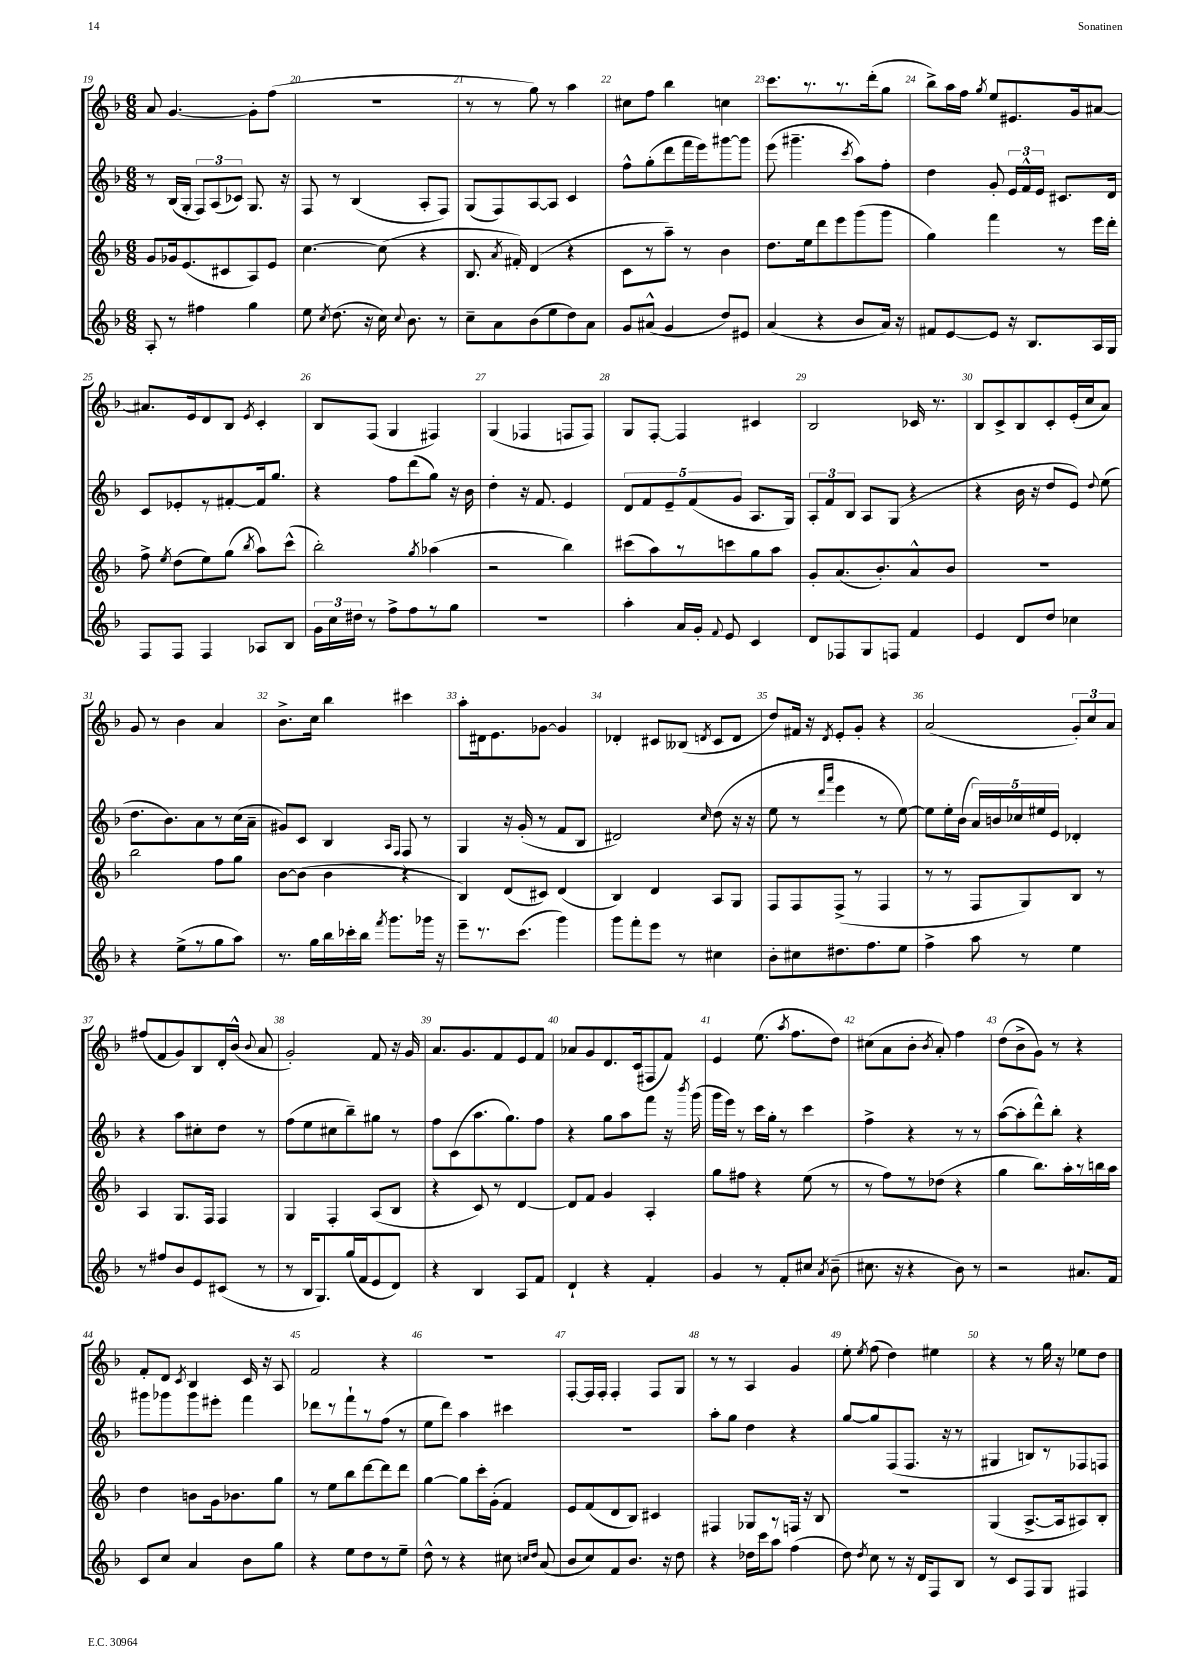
<<
\new StaffGroup <<
\new Staff = "s0" {
    \clef treble \key f \major \numericTimeSignature \time 6/8
    \autoBeamOff a'8 g'4.~ g'8[-. f''8]( |
    R2. |
    r8 r8 g''8) r8 a''4 |
    cis''8[ f''8] bes''4 c''4 |
    c'''8.[ r8. r8. d'''16-.( g''8] |
    bes''8[->) a''16 f''16] \acciaccatura { g''8 } e''8[ eis'8. g'16 ais'8]~ |
    ais'8.[ e'16 d'8 bes8] \acciaccatura { e'8 } c'4-. |
    bes8[ f8]( g4 fis4) |
    g4( fes4 f8[ f8]) |
    g8[ f8]~-. f4 cis'4 |
    bes2 ces'16 r8. |
    bes8[ c'8-> bes8 c'8-. e'16-.( c''16 a'8]) |
    g'8 r8 bes'4 a'4 |
    bes'8.[-> c''16] bes''4 cis'''4 |
    a''8[-. dis'16 e'8. ges'8]~ ges'4 |
    des'4-. cis'8[ beses8]( \acciaccatura { d'8 } cis'8[ d'8] |
    d''8[) fis'16] r16 \acciaccatura { d'8 } e'8[-. g'8]-. r4 |
    a'2( \tuplet 3/2 { g'8[-.) c''8 a'8] } |
    fis''8[( f'8 g'8) bes8 d'16-. bes'16]-^( \appoggiatura { bes'8 } a'8 |
    g'2-.) f'8 r16 g'16 |
    a'8.[ g'8. f'8 e'8 f'8] |
    aes'8[ g'8 d'8. c'16( fis8 f'8]) |
    e'4 e''8.( \acciaccatura { a''8 } f''8.[ d''8]) |
    cis''8[( a'8 bes'8]-. \acciaccatura { bes'8 } a'8-.) f''4 |
    d''8[( bes'8-> g'8]) r8 r4 |
    f'8[-. d'8] \acciaccatura { c'8 } bes4 c'16 r16 a8 |
    f'2 r4 |
    R2. |
    f8[~-. f16 f16]-. f4-. f8[ g8] |
    r8 r8 a4 g'4 |
    e''8-. \acciaccatura { e''8 } f''8( d''4) eis''4 |
    r4 r8 g''16 r16 ees''8[ d''8] \bar "|." |
}
\new Staff = "s1" {
    \clef treble \key f \major \numericTimeSignature \time 6/8
    \autoBeamOff r8 bes16[( g16]-. \tuplet 3/2 { f8[) a8( ces'8]) } g8. r16 |
    f8 r8 bes4( a8[-. f8]) |
    g8[( f8) a8~ a8] c'4 |
    f''8[-^ g''8-.( d'''8 f'''16 e'''16) gis'''8~ gis'''8] |
    e'''8( gis'''4.-- \acciaccatura { c'''8 } a''8[) f''8]-. |
    d''4 g'8-. \tuplet 3/2 { e'16[ f'16-^ e'16] } cis'8.[ d'16] |
    c'8[ ees'8-. r8 fis'8~-. fis'16 g''8.] |
    r4 f''8[ d'''8( g''8]) r16 bes'16 |
    d''4-. r16 f'8. e'4 |
    \tuplet 5/4 { d'8[ f'8 e'8-- f'8( g'8] } a8.[ g16]) |
    \tuplet 3/2 { a8[-. f'8 bes8] } a8[ g8]( r4 |
    r4 bes'16 r16 d''8[ e'8]) \appoggiatura { d''8 } e''8( |
    d''8.[ bes'8.) a'8 r8 c''16( a'16]-- |
    gis'8[) c'8] bes4 \grace { a16[ f16] } f8 r8 |
    g4 r16 g'16-.( r8 f'8[ bes8] |
    dis'2) \grace { c''16 } d''8( r16 r16 |
    e''8 r8 \grace { d'''16[ a'''16] } e'''4 r8 e''8~) |
    e''8[ e''16-. bes'16]( \tuplet 5/4 { a'16[) b'16 ces''16 eis''16 e'16] } des'4-. |
    r4 a''8[ cis''8-. d''8] r8 |
    f''8[( e''8 cis''8 bes''8--) gis''8] r8 |
    f''8[ c'8( a''8. g''8.) f''8] |
    r4 g''8[ a''8 f'''8] r16 \acciaccatura { bes'''8 } g'''16( |
    g'''16[ e'''16]) r8 c'''16[ g''16]-. r8 c'''4 |
    f''4-> r4 r8 r8 |
    a''8[~( a''8-. d'''8-^) bes''8]-. r4 |
    gis'''8[ ges'''8 ges'''8 eis'''8]-. f'''4 |
    des'''8[ r8 f'''8-! r8 f''8]( r8 |
    e''8[ d'''8]) a''4 cis'''4 |
    R2. |
    a''8[-. g''8] d''4 r4 |
    g''8[~ g''8 f8( f8.] r16 r8 |
    gis4 b8[) r8 fes8 f8] \bar "|." |
}
\new Staff = "s2" {
    \clef treble \key f \major \numericTimeSignature \time 6/8
    \autoBeamOff g'8[ ges'16 e'8.( cis'8 a8) e'8] |
    c''4.~ c''8( r4 |
    bes8. \acciaccatura { a'8 } fis'16-.) d'4( r4 |
    c'8[ r8 a''8]--) r8 bes'4 |
    d''8.[ e''16 d'''8 e'''8 g'''8( g'''8] |
    g''4) f'''4 r8 e'''16[ d'''16]-. |
    f''8-> \acciaccatura { e''8 } d''8[( e''8) g''8]( \acciaccatura { bes''8 } a''8[) c'''8]-^( |
    bes''2-.) \acciaccatura { g''8 } aes''4( |
    r2 bes''4) |
    cis'''8[( a''8) r8 c'''8 g''8 a''8] |
    g'8[-. a'8.( bes'8.-.) a'8-^ bes'8] |
    R2. |
    bes''2 f''8[ g''8] |
    bes'8[~ bes'8]( bes'4 r4 |
    bes4) d'8[( cis'8]) d'4( |
    bes4) d'4 a8[ g8] |
    f8[ f8 f8]->( r8 f4 |
    r8 r8 f8[ g8) bes8] r8 |
    a4 g8.[ f16] f4 |
    g4 f4-. a8[( bes8] |
    r4 c'8) r8 d'4~ |
    d'8[ f'8] g'4 a4-. |
    g''8[ fis''8] r4 e''8( r8 |
    r8 f''8[) r8 des''8]( r4 |
    g''4 bes''8.[) a''16-. r8 b''16 a''16] |
    d''4 b'8[ g'16 bes'8. g''8] |
    r8 e''8[ bes''8 d'''8~ d'''8 d'''8] |
    g''4~ g''8[ c'''16-. g'16]-.( f'4) |
    e'8[ f'8( d'8 bes8]) cis'4 |
    fis4 ges8[ r8 f16] r16 bes8 |
    R2. |
    g4( a8.[~-> a16 ais8) bes8]-. \bar "|." |
}
\new Staff = "s3" {
    \clef treble \key f \major \numericTimeSignature \time 6/8
    \autoBeamOff a8-. r8 fis''4 g''4 |
    e''8 \acciaccatura { c''8 } d''8.( r16 c''16) \appoggiatura { c''8 } bes'8. r8 |
    c''8[-- a'8 bes'8( e''8 d''8) a'8] |
    g'8[ ais'8]-^( g'4 d''8[) eis'8] |
    a'4( r4 bes'8[ a'16]) r16 |
    fis'8[ e'8~ e'8] r16 bes8.[ a16 g16] |
    f8[ f8] f4 aes8[ bes8] |
    \tuplet 3/2 { g'16[ c''16 dis''16] } r8 f''8[-> f''8 r8 g''8] |
    R2. |
    a''4-. a'16[ g'16]-. \appoggiatura { f'8 } e'8 c'4 |
    d'8[ fes8 g8 f8] f'4 |
    e'4 d'8[ d''8] ces''4 |
    r4 e''8[->( r8 g''8 a''8]) |
    r8. g''16[ bes''16 ces'''16-. bes''16] \acciaccatura { f'''8 } g'''8.[ ges'''16] r16 |
    e'''8[-- r8. c'''8.]( g'''4) |
    g'''8[ f'''8-. e'''8] r8 cis''4 |
    bes'8[-. cis''8 dis''8. f''8. e''8] |
    f''4-> a''8 r8 e''4 |
    r8 fis''8[ bes'8 e'8 cis'8]( r8 |
    r8 bes16[ g8.) g''16( f'16 e'8 d'8]) |
    r4 bes4 a8[ f'8] |
    d'4-! r4 f'4-. |
    g'4 r8 f'8[-. cis''8] \acciaccatura { a'8 } bes'8--( |
    cis''8. r16 r4 bes'8) r8 |
    r2 ais'8.[ f'16] |
    c'8[ c''8] a'4 bes'8[ g''8] |
    r4 e''8[ d''8 r8 e''8]-- |
    d''8-^ r8 r4 cis''8 \grace { c''16[ d''16] } a'8( |
    bes'8[ c''8) f'8 bes'8.] r16 d''8 |
    r4 des''16[ c'''16 a''8] f''4( |
    d''8) \acciaccatura { d''8 } c''8 r8 r16 d'16[ f8 bes8] |
    r8 c'8[ f8 g8] fis4 \bar "|." |
}
>>
>>
\layout { \context { \Score currentBarNumber = #19 \override BarNumber.break-visibility = ##(#f #t #t) barNumberVisibility = #all-bar-numbers-visible } }
